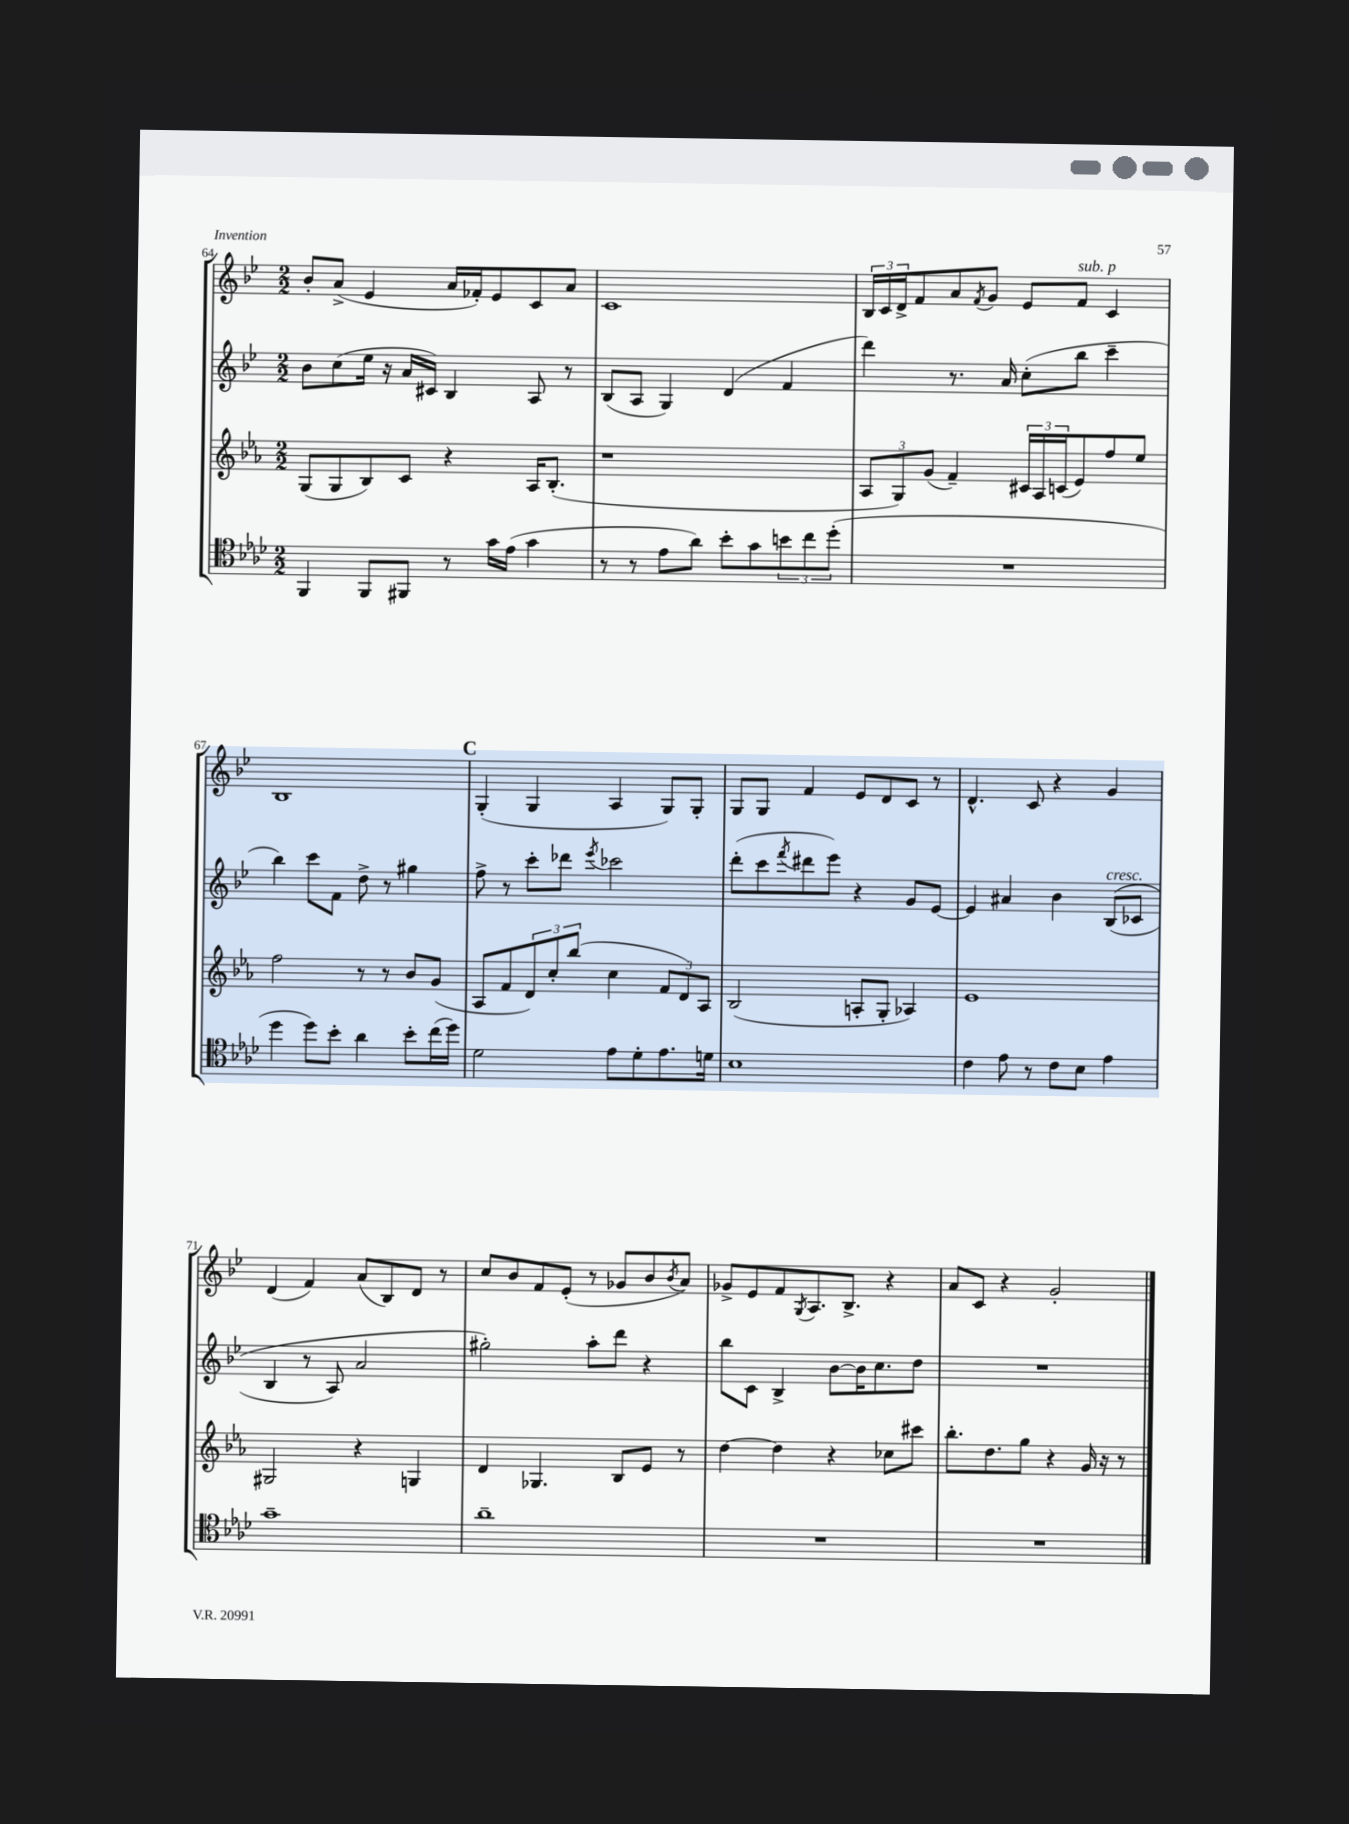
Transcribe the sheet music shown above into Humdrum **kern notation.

**kern	**kern	**kern	**kern
*part4	*part3	*part2	*part1
*staff4	*staff3	*staff2	*staff1
*clefC4	*clefG2	*clefG2	*clefG2
*k[b-e-a-d-]	*k[b-e-a-]	*k[b-e-]	*k[b-e-]
*M2/2	*M2/2	*M2/2	*M2/2
=64	=64	=64	=64
4FF/	(8G/L	8b-\L	8b-'/L
.	8G/	(8cc\	(8a^/J
8FF/L	8B-/)	16ee-\Jk	4e-/
.	.	16r	.
8FF#X/J	8c/J	16a/LL	.
.	.	16c#X/JJ)	.
8r	4r	4B-/	16a/LL
.	.	.	16f-X'/J)
16g\LL	.	.	8e-/
(16e-\JJ	.	.	.
4g\	16A-/KL	8A/	8c/
.	(8.B-'/J	.	.
.	.	8r	8a/J
=65	=65	=65	=65
8r	1r	(8B-/L	1c
8r	.	8A/J	.
8e-\L	.	4G/)	.
8a-\J)	.	.	.
8b-'\L	.	(4d/	.
8g\	.	.	.
12bn\	.	4f/	.
12cc\	.	.	.
(12dd-'\J	.	.	.
=66	=66	=66	=66
1r	12A-/L	4ddd\)	24B-/LL
.	.	.	24c/
.	12G/)	.	24d^/J
.	.	.	8f/
.	(12g/J	.	.
.	4f~/)	8.r	8a/
.	.	.	8qf/
.	.	.	8g/J
.	.	16a/	.
.	24c#X/LL	(8cc'\L	8e-/L
.	24A-/	.	.
.	(24cn/J	.	.
!	!	!	!LO:TX:a:i:t=sub. p
.	8e-/)	8bb-\J	8f/J
.	8ff/	4ccc~\	4c/
.	8ee-/J	.	.
!!LO:LB:g=z
=67	=67	=67	=67
4dd-\	2ff\	4bb-\)	1B-
8dd-\L)	.	8ccc\L	.
8b-'\J	.	8f\J	.
4a-\	8r	8dd^\	.
.	8r	8r	.
8b-'\L	8b-/L	4gg#X\	.
(16cc\L	(8g/J	.	.
16dd-\JJ)	.	.	.
!!LO:REH:place=s1:t=C
=68	=68	=68	=68
2d-\	8A-/L	8ff^\	(4G'/
.	8f/	8r	.
.	12d/)	8ccc'\L	4G/
.	12cc'/	.	.
.	.	8ddd-X\J	.
.	(12bb-/J	.	.
.	.	8qeee-/	.
8e-\L	4cc\	2ccc-X\	4A/
8d-'\	.	.	.
8.e-\	12f/L	.	8G/L)
.	12d/)	.	.
.	.	.	8G'/J
.	12A-/J	.	.
16dn\Jk	.	.	.
=69	=69	=69	=69
1B-	(2B-/	(8ddd'\L	8G/L
.	.	8ccc\	8G/J
.	.	8qfff/	.
.	.	8ddd#X\	4f/
.	.	8eee-\J)	.
.	8An'/L	4r	8e-/L
.	8G'/J	.	8d/
.	4A-X/)	8g/L	8c/J
.	.	[8e-/J	8r
=70	=70	=70	=70
4c\	1e-	4e-/]	4.d^^/
8e-\	.	4a#X/	.
8r	.	.	8c/
8c\L	.	4b-\	4r
8B-\J	.	.	.
!	!	!LO:TX:a:i:t=cresc.	!
4e-\	.	((8B-/L	4g/
.	.	8c-X/J	.
!!LO:LB:g=z
=71	=71	=71	=71
1g~	2G#X/	4B-/	(4d/
.	.	8r	4f/)
.	.	8A/)	.
.	4r	2a/	(8a/L
.	.	.	8B-/)
.	4Gn/	.	8d/J
.	.	.	8r
=72	=72	=72	=72
1a-~	4d/	2gg#X'\)	8cc/L
.	.	.	8b-/
.	4.G-X/	.	8f/
.	.	.	(8e-'/J
.	.	8aa'\L	8r
.	8B-/L	8ddd\J	8g-X/L
.	8e-/J	4r	8b-/
.	.	.	8qb-/
.	8r	.	8a/J)
=73	=73	=73	=73
1r	[4dd\	8bb-\L	8g-X^/L
.	.	8c\J	8e-/
.	4dd\]	4B-^/	8f/
.	.	.	8qG/
.	.	.	8.A/
.	4r	[8b-\L	.
.	.	.	8.B-^/J
.	.	16b-\K]	.
.	.	8.cc\	.
.	8cc-X\L	.	4r
.	8ccc#X\J	8dd\J	.
=74	=74	=74	=74
1r	8.bb-'\L	1r	8a/L
.	.	.	8c/J
.	8.dd\	.	.
.	.	.	4r
.	8gg\J	.	.
.	4r	.	2g'/
.	16g/	.	.
.	16r	.	.
.	8r	.	.
==	==	==	==
*-	*-	*-	*-
